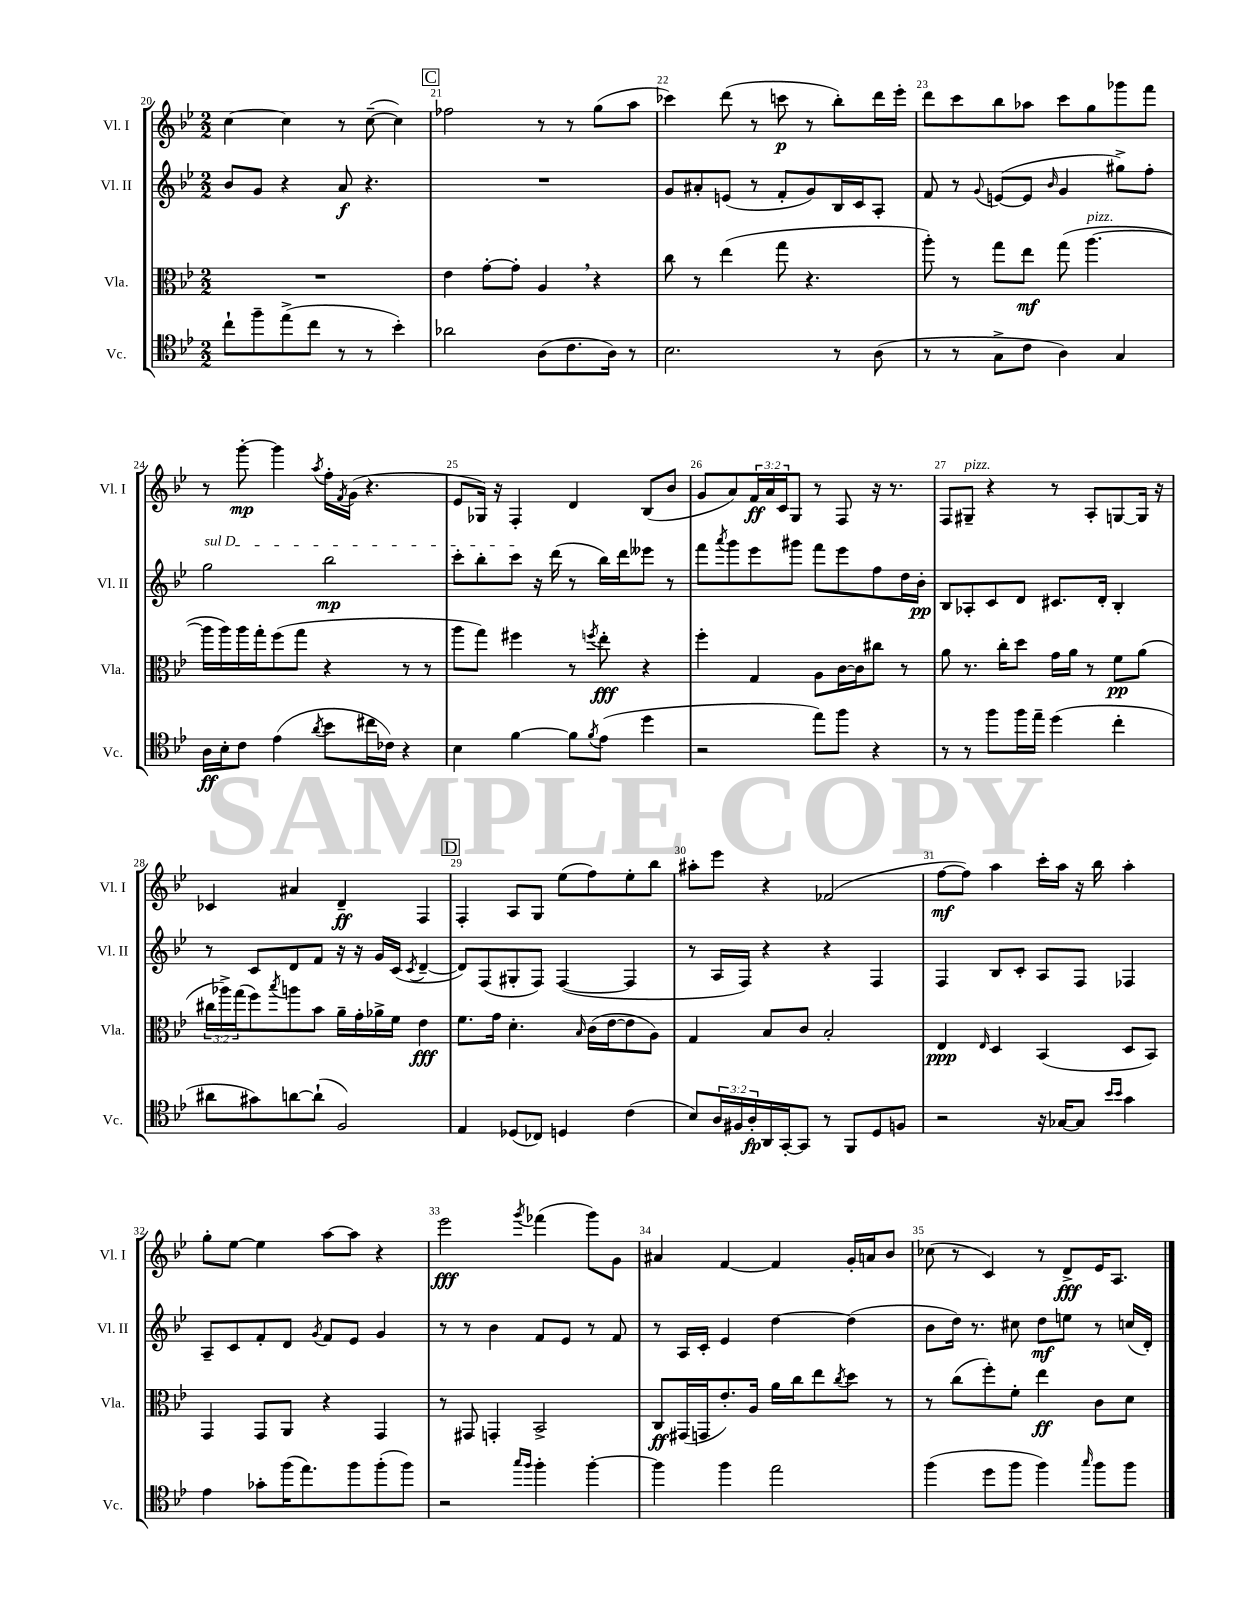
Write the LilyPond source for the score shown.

<<
\new StaffGroup <<
\new Staff = "s0" \with { instrumentName = "Vl. I" shortInstrumentName = "Vl. I" } {
    \clef treble \key bes \major \numericTimeSignature \time 2/2 \override Staff.TupletNumber.text = #tuplet-number::calc-fraction-text
    c''4~ c''4 r8 c''8~--( c''4) |
    \mark \markup { \box "C" } fes''2 r8 r8 g''8( a''8 |
    ces'''4) d'''8( r8 c'''8\p r8 bes''8-.) d'''16 ees'''16-. |
    d'''8 c'''8 bes''8 aes''8 c'''8 g''8 ges'''8 f'''8 |
    r8 g'''8~-.\mp g'''4 \acciaccatura { a''8 } f''16-. \acciaccatura { f'8 } g'16( r4. |
    ees'8 ges16) r16 f4-. d'4 bes8( bes'8 |
    g'8 a'8) \tuplet 3/2 { f'16\ff a'16 c'16 } g8 r8 f8 r16 r8. |
    f8 gis8--^\markup { \italic "pizz." } r4 r8 a8-. g8~ g16 r16 |
    ces'4 ais'4 d'4--\ff f4 |
    \mark \markup { \box "D" } f4-. a8 g8 ees''8( f''8) ees''8-. bes''8 |
    ais''8-. ees'''8 r4 fes'2( |
    f''8~\mf f''8) a''4 c'''16-. a''16 r16 bes''16 a''4-. |
    g''8-. ees''8~ ees''4 a''8~ a''8 r4 |
    ees'''2\fff \acciaccatura { g'''8 } fes'''4( g'''8) g'8 |
    ais'4 f'4~ f'4 g'16-. a'16 bes'8 |
    ces''8( r8 c'4) r8 d'8->\fff ees'16 a8. \bar "|." |
}
\new Staff = "s1" \with { instrumentName = "Vl. II" shortInstrumentName = "Vl. II" } {
    \clef treble \key bes \major \numericTimeSignature \time 2/2
    bes'8 g'8 r4 a'8\f r4. |
    \mark \markup { \box "C" } R1 |
    g'8 ais'8-. e'8( r8 f'8-. g'8) bes16 c'16 a8-. |
    f'8 r8 \appoggiatura { g'8 } e'8~( e'8 \grace { bes'16 } g'4 gis''8->) f''8-. |
    \once \override TextSpanner.bound-details.left.text = \markup { \italic "sul D" } g''2\startTextSpan bes''2\mp |
    c'''8-. bes''8-. c'''8\stopTextSpan r16 d'''16( r8 bes''16) d'''16 eeses'''8 r8 |
    f'''8 \acciaccatura { a'''8 } g'''8 ees'''8 gis'''8 f'''8 ees'''8 f''8 d''16 bes'16-.\pp |
    bes8 aes8-. c'8 d'8 cis'8. d'16-. bes4-. |
    r8 c'8 d'8 f'8 r16 r16 g'16 c'16( \acciaccatura { c'8 } d'4~-- |
    \mark \markup { \box "D" } d'8) f8( gis8-. f8) f4~( f4 |
    r8 a16 f16) r4 r4 f4 |
    f4 bes8 c'8-. a8 f8 fes4 |
    a8-- c'8 f'8-. d'8 \acciaccatura { g'8 } f'8 ees'8 g'4 |
    r8 r8 bes'4 f'8 ees'8 r8 f'8 |
    r8 a16 c'16-. ees'4 d''4~ d''4( |
    bes'8 d''16) r8. cis''8 d''8\mf e''8 r8 c''16( d'16-.) \bar "|." |
}
\new Staff = "s2" \with { instrumentName = "Vla." shortInstrumentName = "Vla." } {
    \clef alto \key bes \major \numericTimeSignature \time 2/2 \override Staff.TupletNumber.text = #tuplet-number::calc-fraction-text
    R1 |
    \mark \markup { \box "C" } ees'4 g'8~-. g'8-. a4 \breathe r4 |
    c''8 r8 ees''4( g''8 r4. |
    a''8-.) r8 g''8 ees''8\mf g''8( a''4.~^\markup { \italic "pizz." } |
    a''16 a''16) a''16 g''16-. f''8( g''8 r4 r8 r8 |
    a''8 g''8) fis''4 r8 \acciaccatura { f''8 } ees''8-.\fff r4 |
    f''4-. g4 a8 c'16~ c'16 cis''8 r8 |
    a'8 r8. c''16-. d''8 g'16 a'16 r8 f'8\pp a'8( |
    \tuplet 3/2 { cis''16 aes''16->) g''16( } f''8) \acciaccatura { bes''8 } a''8 bes'8 a'16-- g'16-. aes'16-> f'16 ees'4\fff |
    \mark \markup { \box "D" } f'8. g'16 d'4.-. \grace { bes16 } c'16( ees'16~ ees'8 a8) |
    g4 bes8 c'8 bes2-. |
    ees4\ppp \grace { ees16 } d4 bes,4( d8 bes,8) |
    g,4 g,8 a,8 r4 g,4 |
    r8 gis,8 g,4-. bes,2-> |
    c8\ff gis,16( g,16 ees'8.-.) a16 a'16 c''16 ees''8 \acciaccatura { c''8 } d''8 r8 |
    r8 c''8( f''8-.) f'8-. ees''4\ff c'8 d'8 \bar "|." |
}
\new Staff = "s3" \with { instrumentName = "Vc." shortInstrumentName = "Vc." } {
    \clef tenor \key bes \major \numericTimeSignature \time 2/2 \override Staff.TupletNumber.text = #tuplet-number::calc-fraction-text
    c''8-! f''8-- ees''8->( c''8 r8 r8 bes'4-.) |
    \mark \markup { \box "C" } aes'2 a8( c'8. a16) r8 |
    bes2. r8 a8( |
    r8 r8 g8-> c'8 a4) g4 |
    a16\ff bes16-. c'8 ees'4( \acciaccatura { a'8 } bes'8 cis''16 ces'16) r4 |
    bes4 f'4~ f'8 \acciaccatura { f'8 } ees'8( d''4 |
    r2 ees''8) f''8 r4 |
    r8 r8 f''8 f''16 ees''16-- d''4( c''4-. |
    ais'8 gis'8) a'8~ a'8-!( f2) |
    \mark \markup { \box "D" } ees4 des8( ces8) d4 c'4( |
    bes8) \tuplet 3/2 { a16 fis16 a16-.\fp } a,16 g,16~-. g,8 r8 f,8 d8 f8 |
    r2 r16 ges16~ ges8 \grace { bes'16 bes'16 } g'4 |
    ees'4 ges'8-. f''16( ees''8.) f''8 f''8-.( f''8) |
    r2 \grace { g''16 f''16 } f''4-. f''4~-. |
    f''4 f''4 ees''2 |
    f''4( d''8 f''8 f''4) \grace { g''16 } f''8 f''8 \bar "|." |
}
>>
>>
\layout { \context { \Score currentBarNumber = #20 \override BarNumber.break-visibility = ##(#f #t #t) barNumberVisibility = #all-bar-numbers-visible } }
